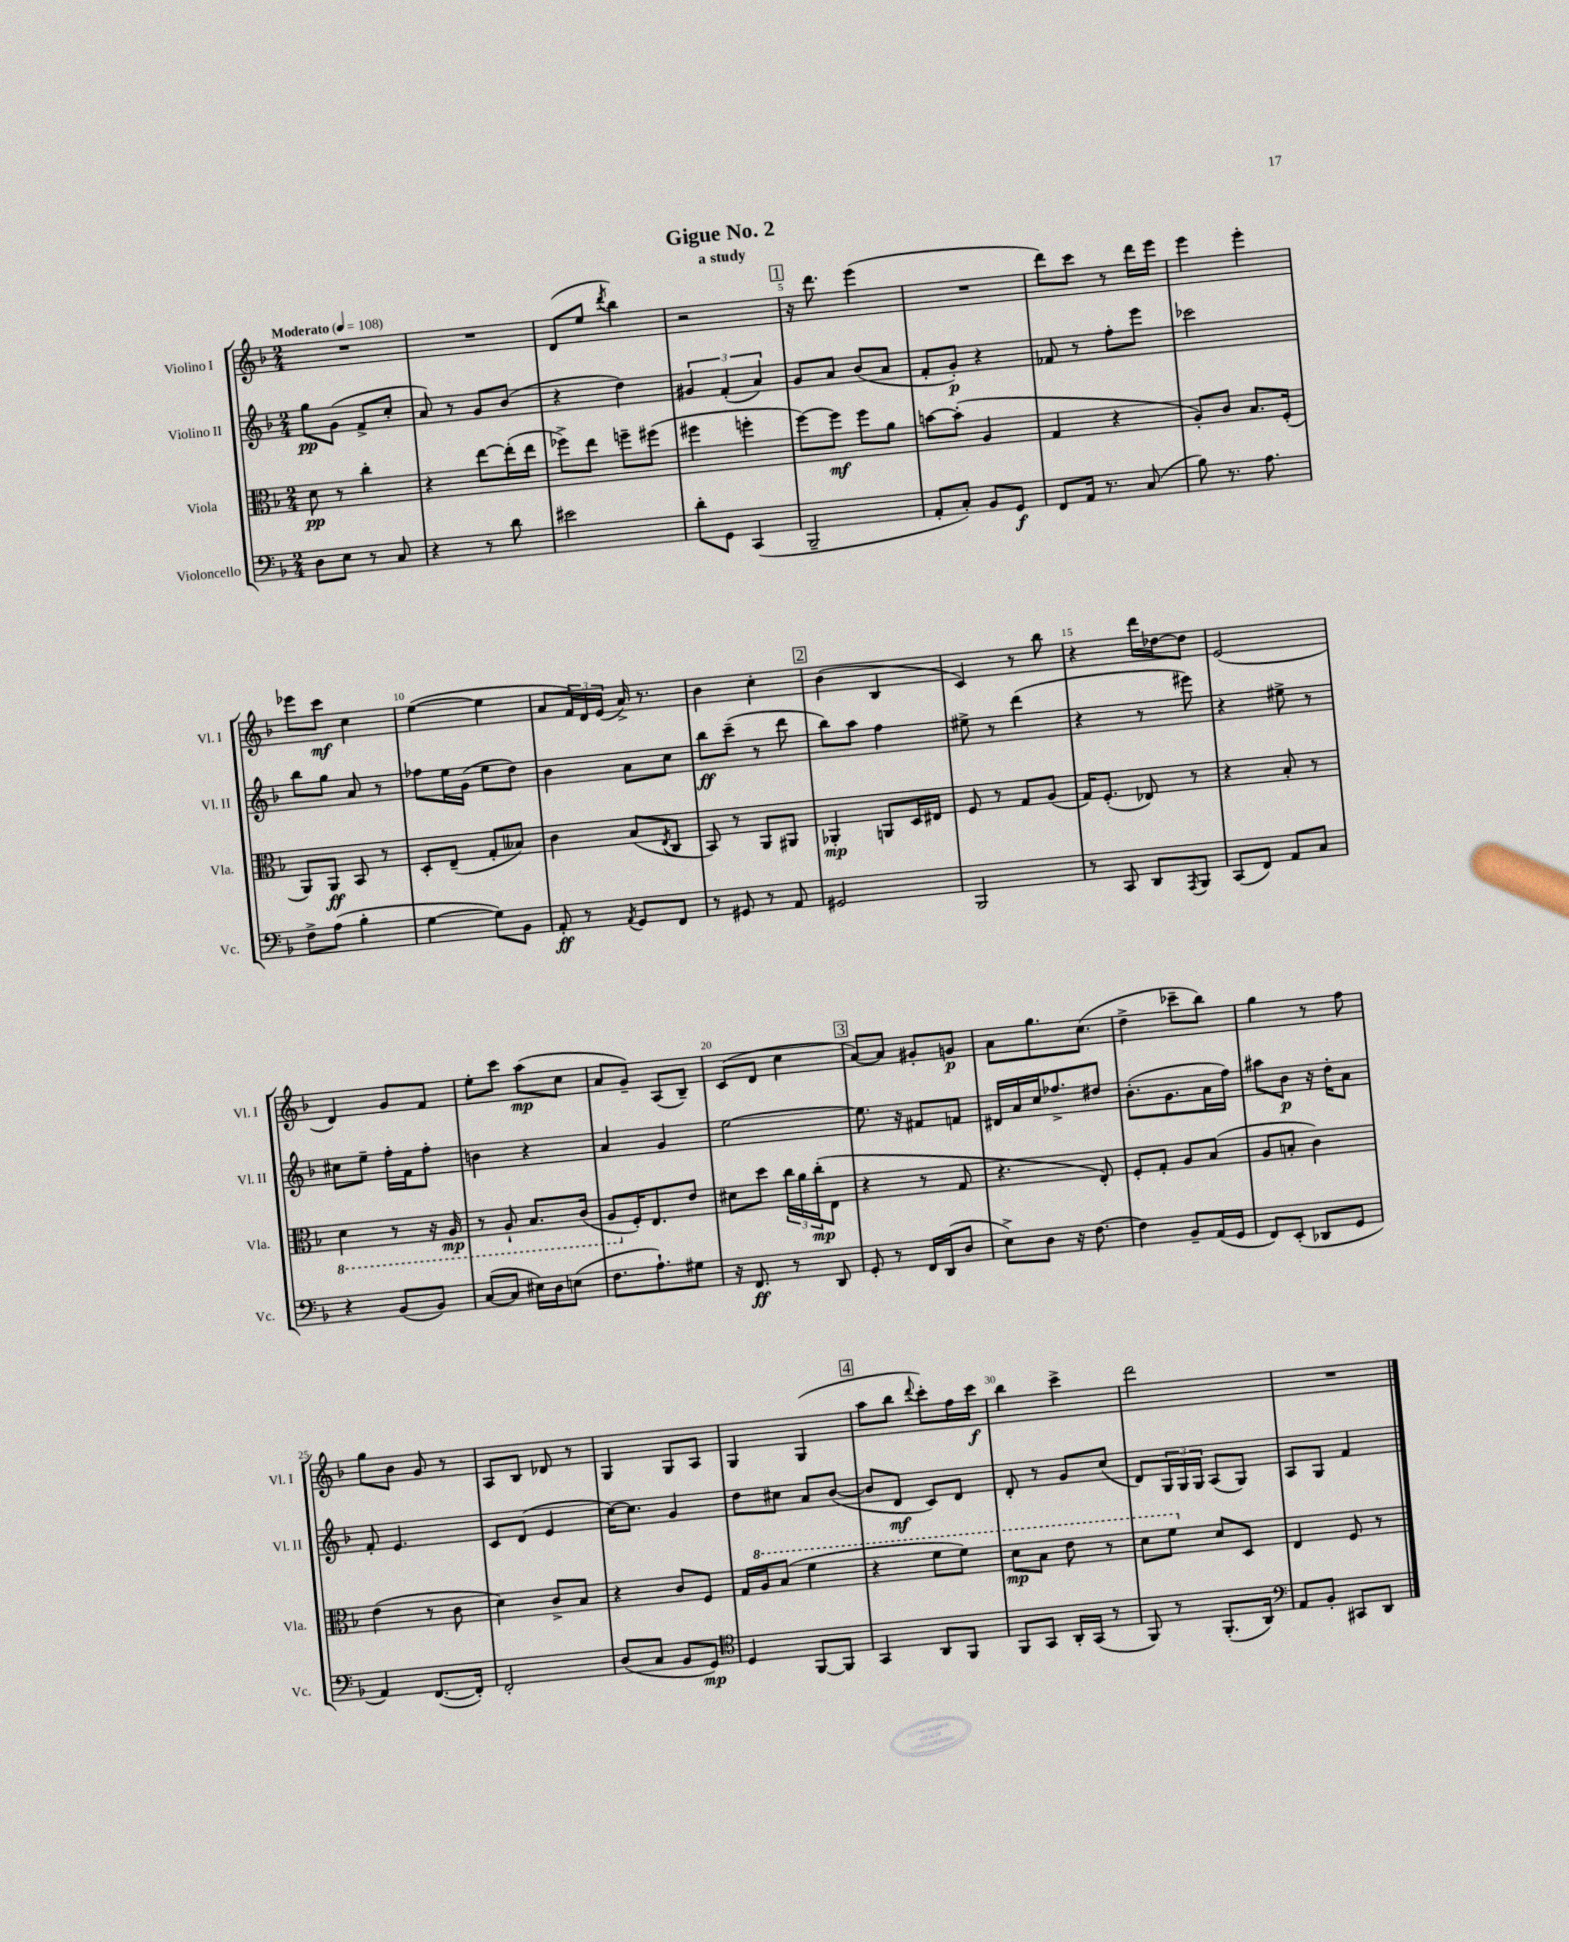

**kern	**kern	**kern	**kern
*staff4	*staff3	*staff2	*staff1
*clefF4	*clefC3	*clefG2	*clefG2
*k[b-]	*k[b-]	*k[b-]	*k[b-]
*M2/4	*M2/4	*M2/4	*M2/4
*MM108	*MM108	*MM108	*MM108
8D	8d	8gg	2r
8E	8r	(8g	.
8r	4cc'	8f^	.
8C	.	8cc'	.
=	=	=	=
4r	4r	8a)	2r
.	.	8r	.
8r	[8ee	8g	.
8d	(16ee']	(8b-	.
.	16ee	.	.
=	=	=	=
2e#	8ff-^)	4r	(8d
.	8ee	.	8ee
.	.	.	8qddd
.	8ff~	4dd)	4bb-)
.	(8ff#	.	.
=	=	=	=
8d'	4ff#	6g#	2r
8GG	.	.	.
.	.	(6f'	.
(4CC	4ff'	.	.
.	.	6a)	.
=	=	=	=
2BBB-~	[8ff)	8g	16r
.	.	.	8.ddd
.	8ff]	8a	.
.	8ff	(8b-	(4eee
.	8a	8a	.
=	=	=	=
8AA'	[8b	8f'	2r
8C')	(8b']	8g')	.
8BB-	4A	4r	.
8GG	.	.	.
=	=	=	=
8FF	4G	8f-	8ddd)
16AA	.	8r	8ccc
8.r	.	.	.
.	4r	8ff'	8r
(8C	.	8eee	16ddd
.	.	.	16eee
=	=	=	=
8B-)	8A')	2ccc-	4eee
8.r	8c	.	.
.	8.B-	.	4eee'
8.A	.	.	.
.	(16F'	.	.
=	=	=	=
8F^	8AA)	8bb-	8eee-
(8A	8AA	8gg	8ccc
4B-'	8BB-	8a	4cc
.	8r	8r	.
=	=	=	=
[4G	8D'	8ff-	([4ee
.	(8E~	16ee	.
.	.	(16g	.
8G])	8G'	8ee	4ee]
8BB-	8B--)	8dd)	.
=	=	=	=
8AA'	4c	4b-	8a
8r	.	.	24f)
.	.	.	24d
.	.	.	(24e
8qAA	.	.	.
8GG	(8B-	8a	16a^)
.	.	.	8.r
.	8qE	.	.
8FF	8C	8cc	.
=	=	=	=
8r	8BB-)	8bb-	4b-
8GG#	8r	(8ccc~	.
8r	8AA	8r	4cc'
8AA	8AA#	8ddd	.
=	=	=	=
2GG#	4AA-'	8bb-)	(4b-
.	.	8aa	.
.	8AA	4ff	4B-
.	16D	.	.
.	16E#	.	.
=	=	=	=
2BBB-	8F	8ee#^	4c)
.	8r	8r	.
.	8G	(4ddd	8r
.	(8A	.	8bb-
=	=	=	=
8r	16G)	4r	4r
.	(8.F'	.	.
8CC	.	.	.
8DD	8E-)	8r	16ddd
.	.	.	[16dd-
8qAAA	.	.	.
8BBB-	8r	8eee#)	8dd-]
=	=	=	=
(8CC	4r	4r	(2e
8FF)	.	.	.
8AA	8B-'	8ee#^	.
8C	8r	8r	.
=	=	=	=
4r	4D	8cc#	4d)
.	.	8ee~	.
(8BB-	8r	16ff'	8g
.	.	16f	.
8BB-)	16r	8ff'	8f
.	16AA	.	.
=	=	=	=
([8C	8r	4b	8ee'
8C]	8AA`	.	8ccc
16E#)	8.BB-	4r	(8aa
16D	.	.	.
(8E	.	.	8cc
.	(16C	.	.
=	=	=	=
8.F	8AA	4a	8a
.	16F')	.	8g~)
8.A`)	8.E	.	.
.	.	4g	(8A
8G#	8e	.	8B-~)
=	=	=	=
16r	8d#	[2ee	(8c
8.FF	.	.	.
.	8dd	.	8d
8r	24cc	.	4cc
.	24a	.	.
.	(24cc'	.	.
8DD	8E	.	.
=	=	=	=
8GG'	4r	8.ee]	[8a)
8r	.	.	8a]
.	.	16r	.
16FF	8r	8f#	8g#'
(16DD	.	.	.
8D	8G	8f	8g
=	=	=	=
8E^)	4.r	16d#	8a
.	.	16a	.
8D	.	16cc	8.gg
.	.	8.ff-^	.
16r	.	.	.
[8.F	.	.	(8.cc
.	8E')	8dd#	.
=	=	=	=
4F]	8F'	(8.b-'	4dd^
.	8G'	.	.
.	.	8.g	.
8BB-~	8A	.	8ccc-~
(16AA	(8B-	16a	8bb-)
16GG	.	16ff)	.
=	=	=	=
8FF)	8A	8aa#	4gg
(8EE'	8B'	8b-	.
8DD-	4c)	16r	8r
.	.	16dd'	.
8GG	.	8a	8ff
=	=	=	=
4AA)	(4e	8f'	8gg
.	.	4.e	8b-
([8.FF	8r	.	8g
.	8c	.	8r
16FF'])	.	.	.
=	=	=	=
2FF'	4d)	8c	8A
.	.	(8d	8B-
.	8c^	4e	8d-
.	8B-	.	8r
=	=	=	=
(8D	4r	[16cc)	4G
.	.	8.cc]	.
8C	.	.	.
8BB-	8c	4g	8G
8GG)	8F	.	8A
=	=	=	=
*clefC4	*	*	*
4D	16G	8dd	4G
.	16a	.	.
.	(8b-	8cc#	.
[8FF	4ff	8a	(4G
8FF]	.	([8b-	.
=	=	=	=
4GG	4r	8b-]	8aa
.	.	8d	8bb-
.	.	.	8qqddd
8AA	8ff	8c)	8ccc')
8FF	8ff)	8d	16ff
.	.	.	16ccc
=	=	=	=
8FF	8dd	8d'	4bb-
8GG	8b-	8r	.
16AA'	8ee	8g	4ccc^
(16GG	.	.	.
8r	8r	(8cc	.
=	=	=	=
8FF)	8dd	8d)	2ddd
8r	8ff	24G	.
.	.	24G	.
.	.	24G	.
(8.FF'	8d	(8A	.
.	8D	8G)	.
16AA)	.	.	.
=	=	=	=
*clefF4	*	*	*
8AA	4E	8A	2r
8BB-'	.	8G	.
8CC#	8F	4f	.
8DD	8r	.	.
==	==	==	==
*-	*-	*-	*-
